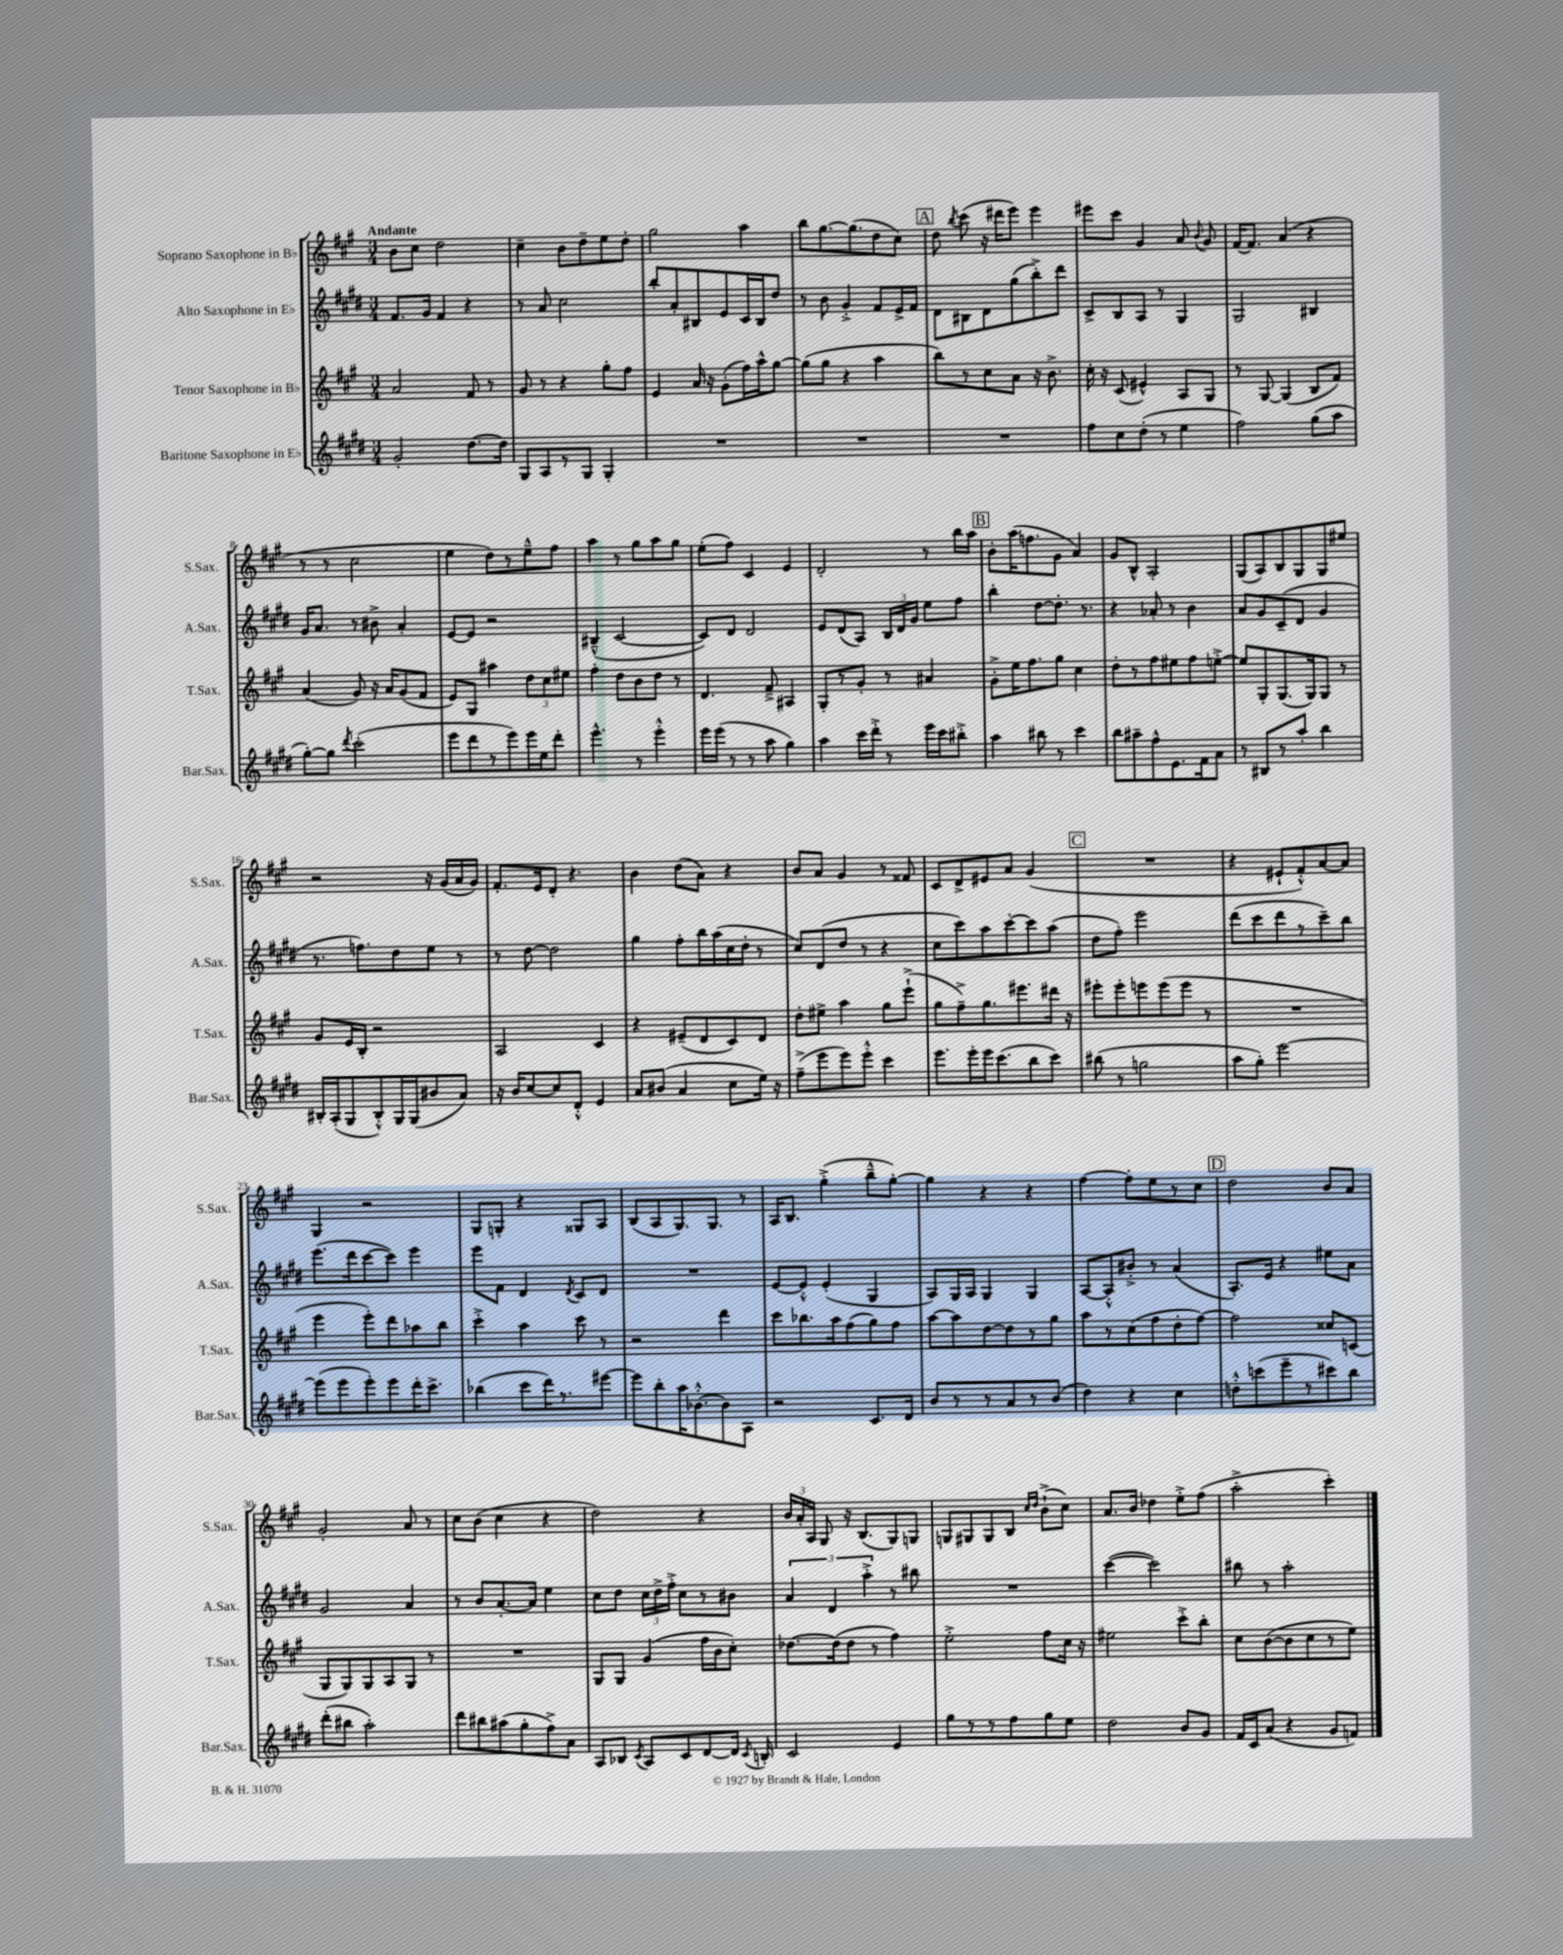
<<
\new StaffGroup <<
\new Staff = "s0" \with { instrumentName = "Soprano Saxophone in Bb" shortInstrumentName = "S.Sax." } {
    \clef treble \key a \major \numericTimeSignature \time 3/4 \tempo "Andante"
    \autoBeamOff b'8[ cis''8] d''2 |
    cis''4-- b'8[ d''8-- e''8 d''8]-. |
    gis''2 a''4 |
    b''8[ gis''8.~ gis''8.( d''8 cis''8]) |
    \mark \markup { \box "A" } d''8 \acciaccatura { b''8 } cis'''8( r16 dis'''16[ e'''8]) e'''4 |
    eis'''8[ cis'''8] gis'4 a'8 \appoggiatura { b'8 } gis'8 |
    fis'16[~ fis'8.] a'4( r4 |
    r8 r8 cis''2 |
    e''4 d''8[) r8 e''8---^ fis''8] |
    a''4 r8 gis''8[ a''8 gis''8] |
    e''8[-.( fis''8]) cis'4 e'4 |
    d'2-. r8 b''16[ a''16] |
    \mark \markup { \box "B" } b'8[-. a''16( f''8. gis'8] a'4) |
    gis'8[ b8]-^ a2-. |
    gis8[( a8) b8 gis8 gis8 eis''8] |
    r2 r16 gis'16[( a'16 gis'16]) |
    fis'8.[-. e'16 d'8]-. r4. |
    b'4 d''8[( a'8]) r4 |
    b'8[ a'8] gis'4 r8 fisis'8 |
    cis'8[ d'8-> eis'8 a'8] gis'4( |
    \mark \markup { \box "C" } R2. |
    r4 eis'8[-! fis'8-.-^) a'8~ a'8] |
    gis4 r2 |
    gis8[ g8]-. r4 gisis8[ a8] |
    b8[( a8 gis8.) gis8.] r8 |
    a16[ b8.] gis''4-.->( b''8[---^ gis''8]~-.) |
    gis''4 r4 r4 |
    fis''4~ fis''8[-. e''8 r8 cis''8] |
    \mark \markup { \box "D" } d''2 b'8[ a'8] |
    gis'2-. a'8 r8 |
    cis''8[ b'8]( cis''4 r4 |
    d''2) r4 |
    \tuplet 3/2 { b'16[ a'16-. a16] } gis8 r16 b8.[( gis8) g8] |
    g8[ gis8 gis8 b8] \grace { cis''16[ d''16] } b'8[-!->( cis''8]) |
    a'8.[ b'16] des''4 e''8[-.-> fis''8]( |
    a''2-.-> cis'''4-.) \bar "|." |
}
\new Staff = "s1" \with { instrumentName = "Alto Saxophone in Eb" shortInstrumentName = "A.Sax." } {
    \clef treble \key e \major \numericTimeSignature \time 3/4
    \autoBeamOff fis'8.[ gis'16] fis'4 r4 |
    r8 a'8 cis''2 |
    b''8[-. a'8-. bis8 e'8 cis'16 bis16 dis''8] |
    r8 b'8 gis'4-.-> fis'8[ e'16-> fis'16] |
    \mark \markup { \box "A" } dis'8[ bis8 dis'8 gis''8( b''8-.->) dis'''8] |
    cis'8[-> b8 a8] r8 gis4 |
    gis2 bis4 |
    gis'16[ a'8.] r8 bis'8-> a'4-. |
    e'8[~ e'8] r2 |
    bis4---^( cis'2~ |
    cis'8[) dis'8] dis'2 |
    e'8[ dis'8( a8]) \tuplet 3/2 { b16[ dis'16 gis'16] } e''8[ fis''8] |
    \mark \markup { \box "B" } b''4-. dis''8[~ dis''8.]-. r8. |
    r4 aes'8-. r8 b'4 |
    a'8[ gis'8 cis'8--( dis'8] gis'4 |
    r8. f''8.[) dis''8 e''8] r8 |
    r8 dis''8~ dis''2 |
    gis''4 fis''8[-. b''16 a''16( cis''16 dis''16]-. r8 |
    cis''8[) dis'8( dis''8] r8 r4 |
    cis''8[ cis'''8) a''8 cis'''8~-. cis'''8 a''8]( |
    \mark \markup { \box "C" } dis''8[ fis''8]-.) e'''2 |
    dis'''8[( cis'''8 dis'''8 r8 cis'''8--) b''8] |
    e'''8.[( dis'''16 cis'''8~ cis'''8]) e'''4 |
    e'''8[ fis'8] dis'4 \acciaccatura { dis'8 } cis'8[ dis'8] |
    R2. |
    e'8[~ e'8]-.-^ e'4-.( gis4 |
    a8[) gis16 a16] gis4 gis4 |
    a8[~ a8-.-^ bis'8]-.-> r8 a'4( |
    \mark \markup { \box "D" } a8.[-.) e'16] r4 eis''8[ a'8] |
    gis'2 a'4 |
    r8 b'8[ a'8.~-. a'16] e''4 |
    cis''8[ dis''8] \tuplet 3/2 { cis''16[ dis''16-> fis''16]-.-> } cis''8[ r8 bis'8] |
    \tuplet 3/2 { a'4 dis'4 a''4-.-> } r8 bis''8 |
    R2. |
    cis'''4~( cis'''2) |
    bis''8 r8 a''2-. \bar "|." |
}
\new Staff = "s2" \with { instrumentName = "Tenor Saxophone in Bb" shortInstrumentName = "T.Sax." } {
    \clef treble \key a \major \numericTimeSignature \time 3/4
    \autoBeamOff a'2 fis'8 r8 |
    gis'8 r8 r4 gis''8[-. fis''8] |
    e'4 a'16 r16 gis'8[-.( fis''16) a''16-^ gis''8]~ |
    gis''8[( gis''8] r4 a''4 |
    \mark \markup { \box "A" } b''8[) r8 cis''8 a'8] r16 b'8.-> |
    cis''16-. r16 cis'8( eis'4-^) a8[ gis8] |
    r8 gis8~ gis4( b8[ fis'8]) |
    a'4( gis'8) r16 a'16[ gis'8( fis'8] |
    e'8[) gis8] ais''4 \tuplet 3/2 { d''8[ cis''8 eis''8] } |
    fis''4-. d''8[ b'8 d''8] r8 |
    d'4. fis'8---> ais4 |
    gis8[-. r8 gis'8]-. r8 ais'4 |
    \mark \markup { \box "B" } gis'8[-.-> e''16 fis''8. gis''8] cis''4 |
    d''8[-. r8 fis''8 eis''8 fis''8 e''8]~-.-> |
    e''8[ gis8-. gis8.( gis16) gis8] r8 |
    gis'8[ e'16 b16]-. r2 |
    a2 cis'4 |
    r4 eis'8[--( d'8 cis'8) d'8] |
    d''8[-. eis''8]-> a''4 gis''8[ e'''8]-!->( |
    gis''8[ fis''8--->) gis''8. eis'''8. dis'''16] r16 |
    \mark \markup { \box "C" } eis'''8[-. eis'''8-. e'''8 e'''8( e'''8] r8 |
    R2. |
    e'''4 e'''8[-.) d'''8 aes''8 b''8] |
    cis'''4-.-> a''4 cis'''8 r8 |
    r2 d'''4 |
    cis'''8[ bes''8. a''16 fis''8( gis''8) fis''8] |
    a''8[~ a''8 d''8~ d''8 r8 gis''8] |
    a''8[ r8 cis''8( fis''8 d''8-. fis''8]~) |
    \mark \markup { \box "D" } fis''2 cisis''8[ c'8]( |
    gis8[ gis8) gis8 a8 gis8] r8 |
    R2. |
    gis8[ gis8] gis'4( fis''16[ b'16 cis''8]-.) |
    des''8.[~ des''16( des''8] r8 fis''4) |
    e''2-.-> fis''8[ cis''16] r16 |
    eis''2 cis'''8[-.-> b''8]-. |
    cis''8[ b'8~( b'8 cis''8 r8 e''8]) \bar "|." |
}
\new Staff = "s3" \with { instrumentName = "Baritone Saxophone in Eb" shortInstrumentName = "Bar.Sax." } {
    \clef treble \key e \major \numericTimeSignature \time 3/4
    \autoBeamOff gis'2-. dis''8.[~ dis''16] |
    gis8[ a8 r8 gis8] gis4-. |
    R2. |
    R2. |
    \mark \markup { \box "A" } R2. |
    fis''8[ cis''8 dis''8]-.( r8 e''4 |
    fis''2) gis''8[( a''8] |
    gis''8[~-.) gis''8] \acciaccatura { dis'''8 } cis'''2-.( |
    e'''8[ dis'''8 r8 e'''8) e'''16 e''16 dis'''8]-. |
    e'''4.-^ r8 e'''4-.-^ |
    e'''16[ e'''16]( r8 r8 a''8 gis''4) |
    a''4 cis'''16[ dis'''16]-.-> r8 e'''16[ cis'''16 bis''8]-.-> |
    \mark \markup { \box "B" } a''4 bis''8 r8 cis'''4 |
    b''8[ ais''8-- fis''8-^ e'8. fis'16 a'8] |
    r8 bis8[ r8 a''8]-. b''4 |
    bis16[-. a16-.( gis8 bis8-.-^) gis16 gis16( bis'8 a'8]) |
    r16 b'16[ cis''8~ cis''8 dis'8]-.-^ e'4 |
    a'8[ bis'8]( a'4 cis''8[ e''16]) r16 |
    fis''8[--->( e'''8 e'''8) e'''8]-.-^ cis'''4 |
    e'''8.[ e'''16-. e'''16 cis'''8.( b''8 cis'''8]) |
    \mark \markup { \box "C" } bis''8( r8 g''2 |
    a''8[ gis''8]-.) e'''2~ |
    e'''8[( e'''8 e'''8-.) e'''8 dis'''16-. cis'''8.]-> |
    bes''4( cis'''8[ dis'''16) r8. eis'''8]~ |
    eis'''8[ b''8-. a''16 bes'8.~-.-^ bes'8 a8] |
    r2 cis'8.[ dis'16] |
    b'8[ r8 r8 a'8 r8 b'8]( |
    dis''4) r4 cis''4 |
    \mark \markup { \box "D" } d''8[-.-^ c'''8( e'''8-- r8 cis'''8) b''8] |
    dis'''8[-.( bis''8] a''2-.) |
    dis'''8[ bis''8 ais''8( gis''8-. fis''8->) a'8] |
    a8[ bes8] \acciaccatura { cis'8 } a8[ cis'8 dis'8~ dis'16] \acciaccatura { cis'8 } b16-. |
    cis'2 e'4 |
    gis''8[ r8 r8 fis''8 gis''8 e''8] |
    dis''2 b'8[ gis'8] |
    fis'16[ cis'16 a'8]( r4 gis'8[ f'8]) \bar "|." |
}
>>
>>
